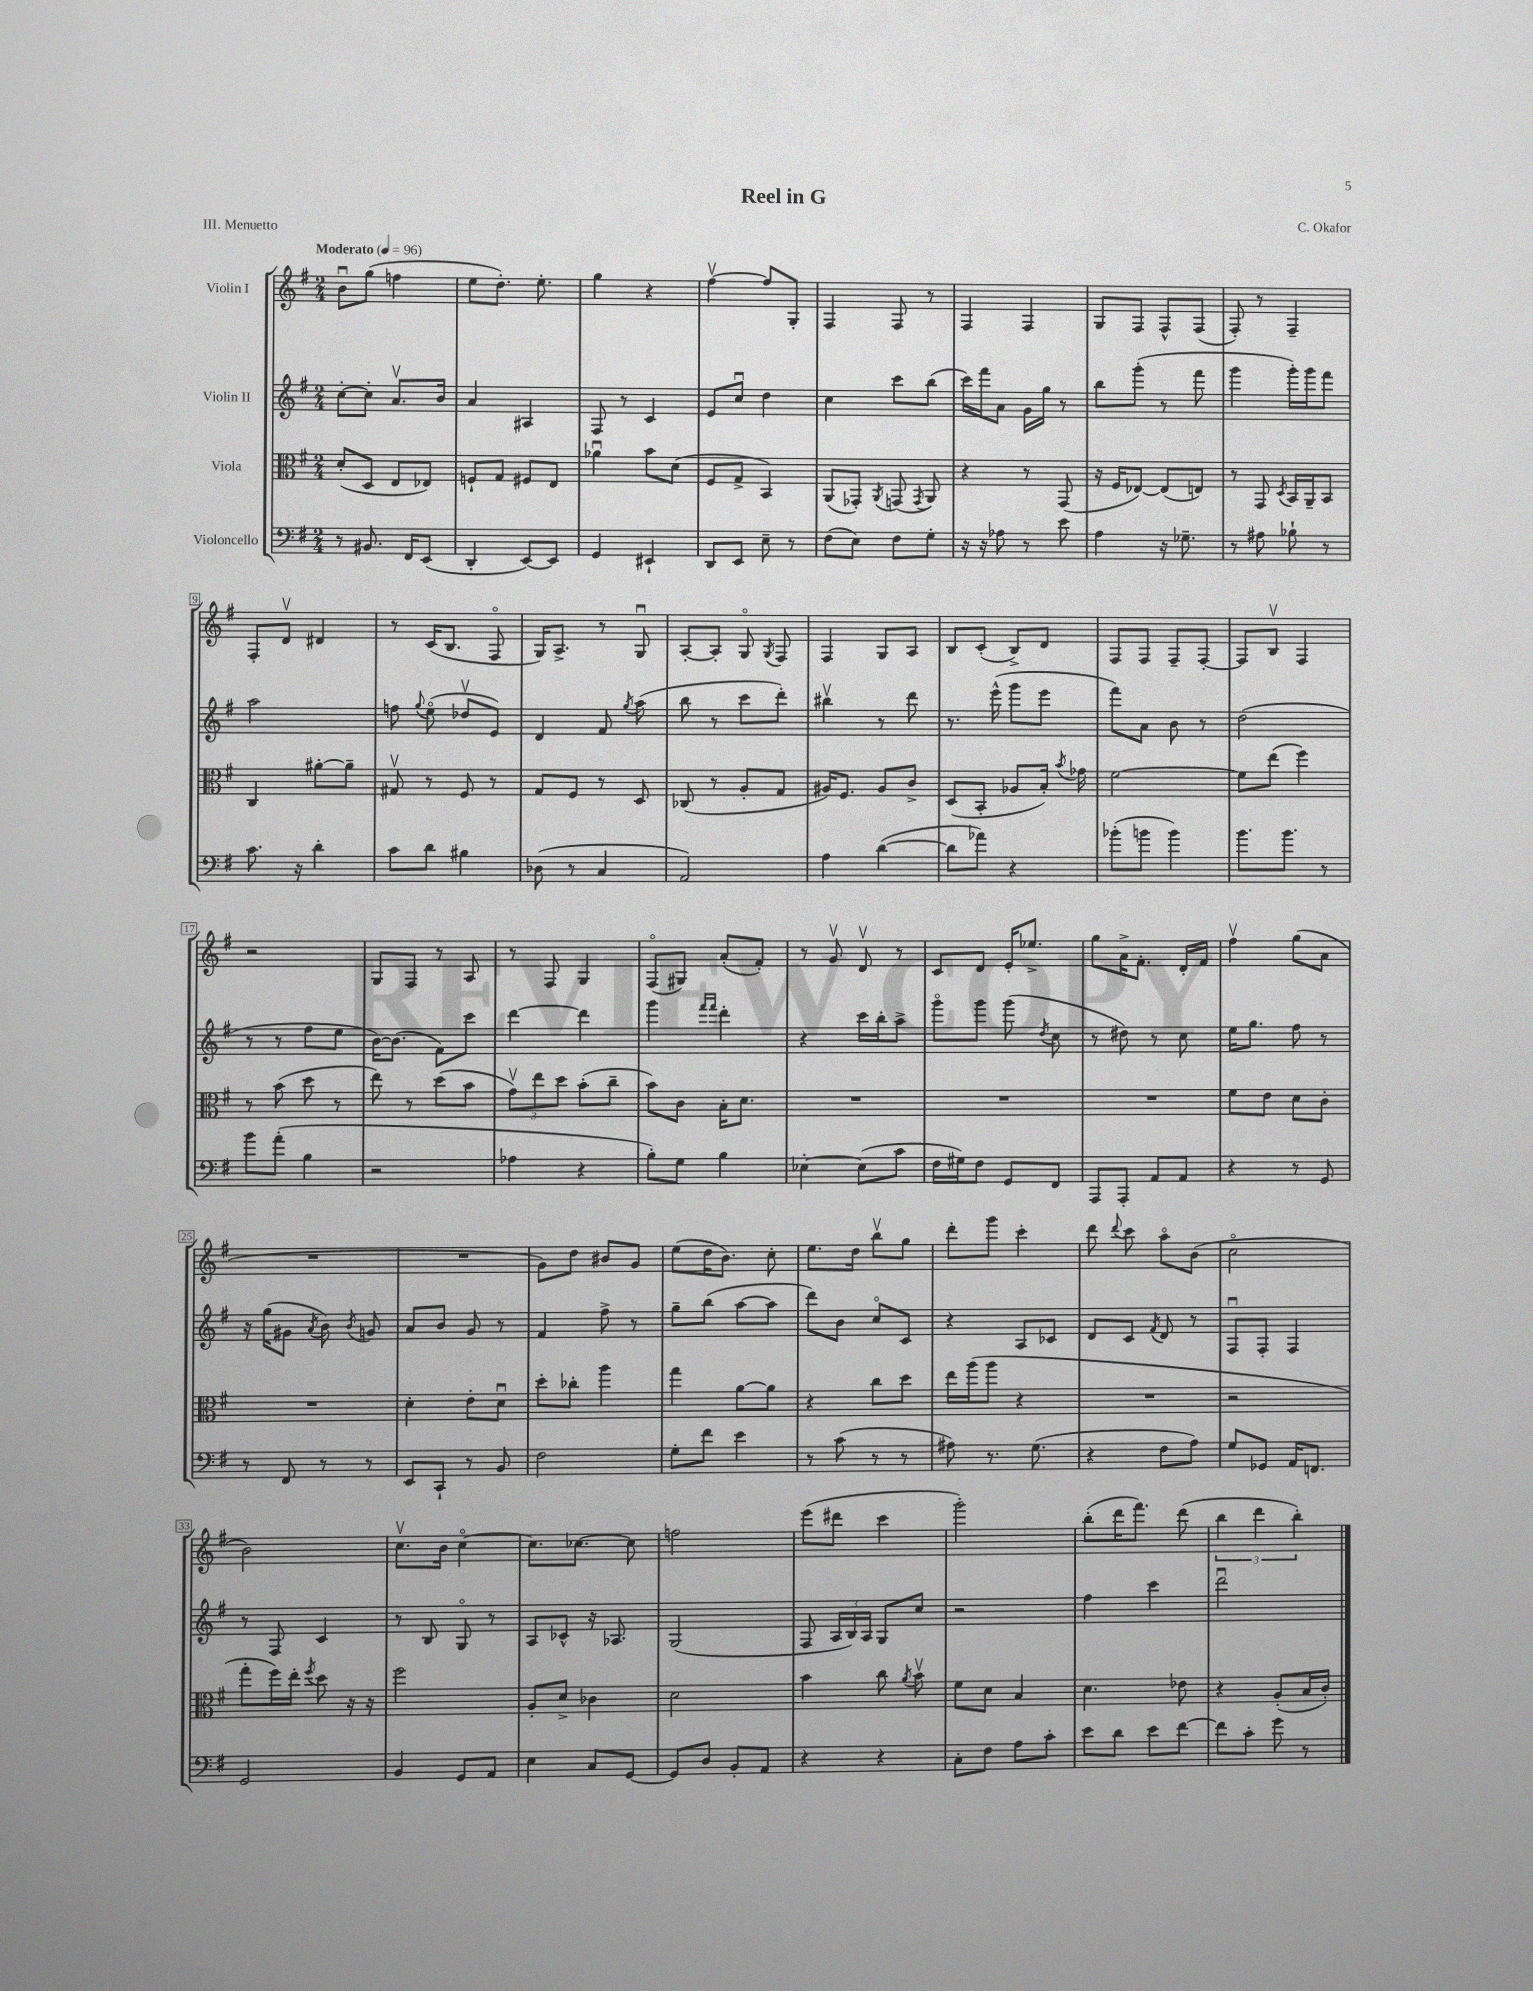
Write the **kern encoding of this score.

**kern	**kern	**kern	**kern
*staff4	*staff3	*staff2	*staff1
*clefF4	*clefC3	*clefG2	*clefG2
*k[f#]	*k[f#]	*k[f#]	*k[f#]
*M2/4	*M2/4	*M2/4	*M2/4
*MM96	*MM96	*MM96	*MM96
8r	(8d'	[8cc'	8bu
8.BB#	8D	8cc']	(8gg
.	8E	8.av	4ff
16FF#	.	.	.
(8EE	8E-)	.	.
.	.	16b	.
=	=	=	=
4DD'	8F`	4a	8ee
.	8G	.	8.dd')
[8EE)	8F#	4A#	.
.	.	.	8.ee'
8EE]	8E	.	.
=	=	=	=
4GG	4a-u	8F#	4gg
.	.	8r	.
4EE#`	8b	4c	4r
.	(8d	.	.
=	=	=	=
8DD	8F#	8e	[4ff#v
8EE	8G^	8ccu	.
8E~	4BB)	4dd	8ff#]
8r	.	.	8G'
=	=	=	=
(8F#	(8AA	4cc	4F#
8E)	8GG-')	.	.
.	8qAA	.	.
8F#	(8GG	8ccc	8F#
.	8qGG	.	.
8G'	8AA)	(8bb	8r
=	=	=	=
16r	4r	16ccc)	4F#
16r	.	16fff#	.
8A-	.	8a	.
8r	8r	16g	4F#
.	.	16gg	.
8e	(8GG	8r	.
=	=	=	=
4A	16r	8bb	8G
.	16F#	.	.
.	[8E-)	(8ggg'	8F#
16r	(8E-]	8r	8F#^^
8.G-~	.	.	.
.	8E)	8fff#	(8F#
=	=	=	=
8r	8r	4ggg	8F#')
8A#	8GG	.	8r
.	8qD	.	.
8B-`	16BB	16ggg')	4F#~
.	16AA~	16ggg	.
8r	8BB	8fff#	.
=	=	=	=
8.c	4C	2aa	8F#'
.	.	.	8dv
16r	.	.	.
4d'	[8a#'	.	4d#
.	8a#~]	.	.
=	=	=	=
8c	8G#v	8ff	8r
.	.	8qqgg	.
8d	8r	(8eeo	(16c
.	.	.	8.B
4B#	8F#	8dd-v	.
.	8r	8e)	8F#o
=	=	=	=
(8D-	8G	4d	16G)
.	.	.	8.A^
8r	8F#	.	.
4C	8r	8f#	8r
.	.	8qgg	.
.	8D	(8aa	8Gu
=	=	=	=
2AA)	(8C-	8bb	[8A'
.	8r	8r	8A']
.	8A'	8ccc	8Go
.	.	.	8qG
.	8G	8ddd')	8F#
=	=	=	=
4A	16A#)	4bb#v	4F#
.	8.F#	.	.
([4d	8A#	8r	8G
.	8c^	8ddd	8A
=	=	=	=
8d]	(8D	8.r	8B
8a-)	8BB'	.	(8c'
.	.	(16eee^^	.
4r	8A-	8ggg	8B^)
.	16B')	8eee	8d
.	8qb	.	.
.	16g-	.	.
=	=	=	=
(8b-'	[2f#	8fff#)	8F#
8b	.	8a	8F#
4b)	.	8b	8F#~
.	.	8r	[8F#'
=	=	=	=
8.b	8f#]	(2dd	8F#]
.	(8ee	.	8Bv
8.b	.	.	.
.	4ff#)	.	4F#
8r	.	.	.
=	=	=	=
8b	8r	8r	2r
(8a'	(8b	8r	.
4B	8dd	8ff#	.
.	8r	8ee	.
=	=	=	=
2r	8ee)	[16b)	8G
.	.	(8.b]	.
.	8r	.	8F#
.	(8dd	8f#)	8r
.	8b	8ccc	8A
=	=	=	=
4A-	12gv)	[4ddd	8r
.	12ee	.	.
.	.	.	8F#
.	12dd	.	.
4r	(8b'	4ddd]	4G
.	8cc~	.	.
=	=	=	=
8B')	8b)	4ggg	(8F#o
8G	8c	.	8G#)
.	.	16qqfff#	.
.	.	16qqfff#	.
4B	16B'	4ddd'	(8a'
.	8.d	.	.
.	.	.	8f#')
=	=	=	=
[4E-'	2r	4r	8r
.	.	.	8gv
(8E-]	.	16ccc	8dv
.	.	16bb'	.
8c	.	8aa^	8r
=	=	=	=
16F#	2r	8gggo	8c
16G#)	.	.	.
8F#	.	8ggg	8d
8GG	.	(8ggg	16e'
.	.	.	8.ee-^
.	.	8qdd	.
8FF#	.	8cc	.
=	=	=	=
8AAA	2r	8r	8gg
8AAA'	.	8dd#)	16a^
.	.	.	8.f#'
8AA	.	8r	.
8AA	.	8cc	16d'
.	.	.	16f#
=	=	=	=
4r	8f#	16ee	4ff#v
.	.	8.gg	.
.	8e	.	.
8r	8d	8ff#	(8gg
8GG	8c'	8r	8a
=	=	=	=
8r	2r	16r	2r
.	.	(16gg	.
8FF#	.	8g#	.
.	.	8qa	.
8r	.	8b)	.
.	.	8qb	.
8r	.	8g	.
=	=	=	=
8EE	4d'	8a	2r
8CC`	.	8b	.
8r	8e'	8g	.
8BB	8du	8r	.
=	=	=	=
2F#	8dd'	4f#	8g)
.	8cc-'	.	8dd
.	4aa	8ff#^	8b#
.	.	8r	8g
=	=	=	=
8G'	4gg	8gg~	(8ee
8f#	.	(8bb	16dd
.	.	.	8.b)
4e	[8a	[8aa	.
.	8a]	8aa]	8cc'
=	=	=	=
8r	4r	8ddd)	8.ee
(8c	.	8b	.
.	.	.	16dd
8r	8cc	8cco	8bbv
8r	8dd	8c	8gg
=	=	=	=
8A#)	16ee	4r	8ddd'
.	(16aa	.	.
8.r	8aa	.	8ggg
.	4r	8A	4ccc'
(8.G	.	.	.
.	.	8c-	.
=	=	=	=
4r	2r	8d	8ddd
.	.	.	8qqddd
.	.	8c	8ccc
.	.	8qf#	.
8F#	.	8d	8aao
8A)	.	8r	(8b
=	=	=	=
8G	2r	8F#u	2cco
8GG-	.	8F#'	.
16AA	.	4F#	.
8.FF	.	.	.
=	=	=	=
2GG	8gg'	8r	2b)
.	16ff#)	8F#	.
.	16ee'	.	.
.	8qff#	.	.
.	8dd	4c	.
.	16r	.	.
.	16r	.	.
=	=	=	=
4BB	2ff#	8r	8.ccv
.	.	8B	.
.	.	.	16b
8GG	.	8Go	[4cco
8AA	.	8r	.
=	=	=	=
4E	8A'	8A	8.cc]
.	8d^	8c-^^	.
.	.	.	[8.cc-
8C	4c-	16r	.
.	.	8.A-	.
[8GG	.	.	8cc-]
=	=	=	=
8GG]	2d	(2G	2ff
8D	.	.	.
8BB'	.	.	.
8AA	.	.	.
=	=	=	=
4r	4b	8F#	(8eee
.	.	24A	8ddd#
.	.	24B)	.
.	.	24A	.
4r	8cc	8G	4ccc
.	8qa	.	.
.	8bv	8cc	.
=	=	=	=
8C'	8f#	2r	2ggg')
8F#	8d	.	.
8A	4B	.	.
8c'	.	.	.
=	=	=	=
8e	4.d	4ff#	(8bb'
8d	.	.	16ddd
.	.	.	8.fff#)
8e	.	4ccc	.
[8f#	8e-	.	(8ddd
=	=	=	=
8f#]	4r	2dddu	6bb
8c'	.	.	.
.	.	.	6ddd
8g	(8A'	.	.
.	.	.	6bb')
8r	16B	.	.
.	16c')	.	.
==	==	==	==
*-	*-	*-	*-
